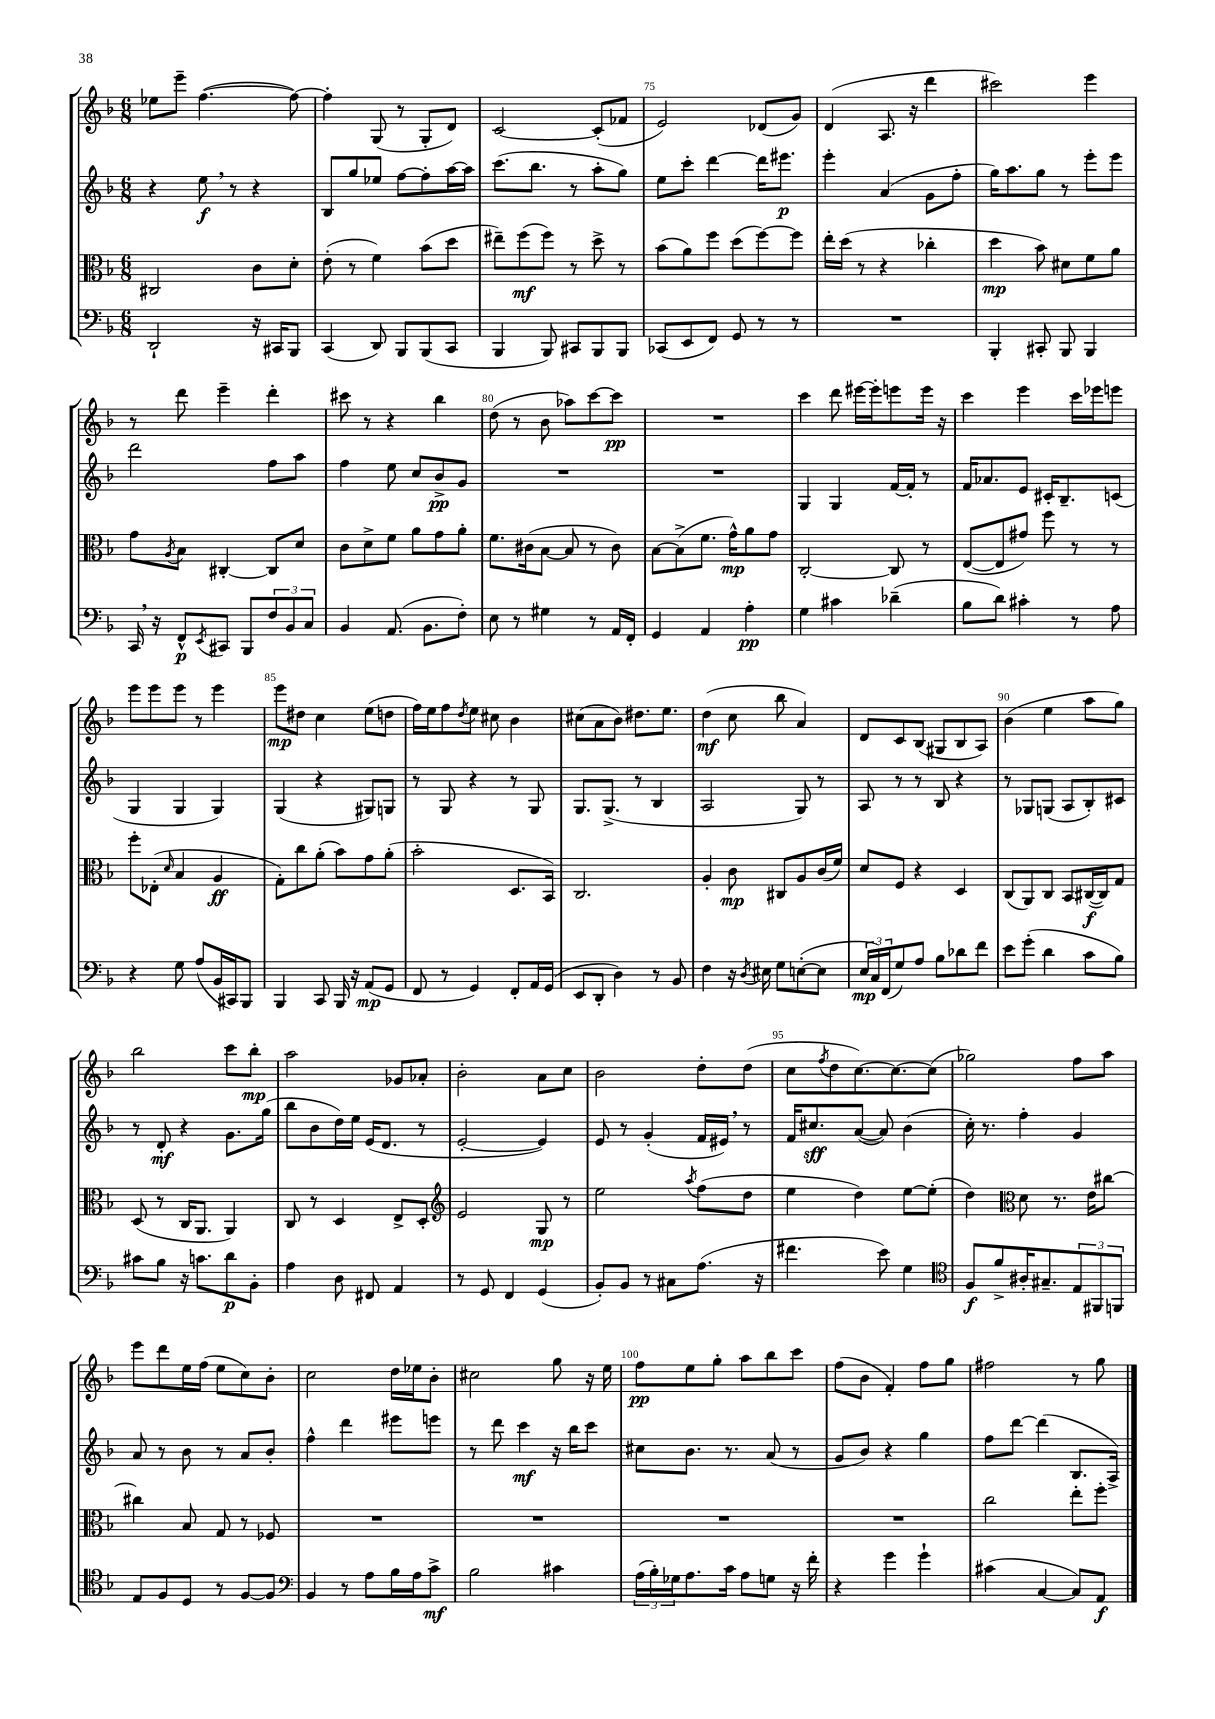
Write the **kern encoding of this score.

**kern	**kern	**kern	**kern
*staff4	*staff3	*staff2	*staff1
*clefF4	*clefC3	*clefG2	*clefG2
*k[b-]	*k[b-]	*k[b-]	*k[b-]
*M6/8	*M6/8	*M6/8	*M6/8
2DD`/	2C#/	4r	8ee-\L
.	.	.	8eee~\J
.	.	8ee\	([4.ff\
.	.	8r	.
16r	8c\L	4r	.
16CC#/LK	.	.	.
8BBB-/J	8d'\J	.	8ff\_)
=	=	=	=
(4CC/	(8e'\	8B-/L	4ff'\]
.	8r	8gg/	.
8DD/)	4f\)	8ee-/J	(8G/
8BBB-/L	.	[8ff\L	8r
(8BBB-/	(8b-\L	8ff'\]	8G'/L
8CC/J	8dd\J	[16aa\L	8d/J)
.	.	16aa\]JJ	.
=	=	=	=
4BBB-/	8ee#~\L)	(8.ccc\L	[2c/
.	(8ff\	.	.
.	.	8.bb-\J	.
8BBB-/)	8ff\J)	.	.
8CC#/L	8r	8r	.
8BBB-/	8dd^\	8aa'\L	(8c'/]L
8BBB-/J	8r	8gg\J)	8f-/J
=	=	=	=
(8CC-/L	(8b-\L	8ee\L	2e/)
8EE/	8a\)	8ccc'\J	.
8FF/J)	8ff\J	[4ddd\	.
8GG/	(8dd\L	.	.
8r	[8ff\)	16ddd\]LK	(8d-/L
.	.	8.eee#\J	.
8r	8ff\]J	.	8g/J)
=	=	=	=
2.r	16ee'\LL	4eee'\	(4d/
.	(16dd\JJ	.	.
.	8r	.	.
.	4r	(4a/	8.A/
.	.	.	16r
.	4cc-'\	8g\L	4ddd\
.	.	8ff'\J	.
=	=	=	=
4BBB-'/	4dd\	16gg\LK)	2ccc#\)
.	.	8.aa\	.
8CC#'/	8b-\)	8gg\J	.
8BBB-/	8d#\L	8r	.
4BBB-/	8f\	8eee'\L	4eee\
.	8a\J	8eee\J	.
=	=	=	=
16CC/	8g\L	2ddd\	8r
16r	.	.	.
.	8qA/	.	.
8FF^^/L	8B-\J	.	8ddd\
8qEE/	.	.	.
8CC#/J	[4C#'/	.	4eee~\
8BBB-/L	.	.	.
12F/	8C#/]L	8ff\L	4ddd'\
12BB-/	.	.	.
.	8d/J	8aa\J	.
12C/J	.	.	.
=	=	=	=
4BB-/	8c\L	4ff\	8ccc#\
.	8d^\	.	8r
(8.AA/	8f\J	8ee\	4r
.	8a\L	8cc/L	.
8.BB-\L	.	.	.
.	8g\	8b-^/	4bb-\
8F'\J)	8a'\J	8g/J	.
=	=	=	=
8E\	8.f\L	2.r	(8dd\
8r	.	.	8r
.	(16c#\k	.	.
4G#\	[8B-\J	.	8b-\
.	8B-/]	.	8aa-\L)
8r	8r	.	[8ccc\
16AA/LL	8c#\)	.	8ccc\]J
16FF'/JJ	.	.	.
=	=	=	=
4GG/	[8B-\L	2.r	2.r
.	(8B-^\]	.	.
4AA/	8.f\J	.	.
.	16g^^\LK)	.	.
4A'\	8a\	.	.
.	8g\J	.	.
=	=	=	=
4G\	[2C'/	4G/	4ccc\
4c#\	.	4G/	8ddd\
.	.	.	[16eee#\LL
.	.	.	16eee#'\]J
(4d-~\	8C/]	[16f/LL	8eee\
.	.	16f'/]JJ	.
.	8r	8r	16eee\Jk
.	.	.	16r
=	=	=	=
8B-\L	([8E/L	16f/LK	4ccc\
.	.	8.a-/	.
8d\J)	8E/]	.	.
4c#'\	8g#/J)	8e/J	4eee\
.	8ff\	16c#'/LK	.
.	.	8.B-~/	.
8r	8r	.	16ccc\LL
.	.	.	16eee-\J
8A\	8r	(8c/J	8eee\J
=	=	=	=
4r	8ff'\L	4G/	8eee\L
.	(8E-'\J	.	8eee\
.	16qqd/	.	.
8G\	4B-/	4G/	8eee\J
(8A/L	.	.	8r
16BB-/L	4A/	4G/)	4eee\
16CC#/J)	.	.	.
8BBB-/J	.	.	.
=	=	=	=
4BBB-/	8G'\L)	(4G/	8eee\L
.	8cc\	.	8dd#\J
8CC/	(8a'\J	4r	4cc\
16BBB-/	8b-\L)	.	.
16r	.	.	.
(8AA/L	8g\	8G#/L)	(8ee\L
8GG/J	(8a'\J	8G/J	8dd\J
=	=	=	=
8FF/	2b-'\	8r	16ff\LL)
.	.	.	16ee\J
8r	.	8G/	8ff\
.	.	.	8qdd/
4GG/)	.	4r	8ee\J
.	.	.	8cc#\
8FF'/L	8.D/L	8r	4b-\
16AA/L	.	8G/	.
(16GG/JJ	16BB-/Jk)	.	.
=	=	=	=
8EE/L	2.C/	8.G/L	(8cc#\L
8DD'/J	.	.	8a\
.	.	(8.G^/J	.
4D\)	.	.	8b-\J)
.	.	8r	8.dd#\L
8r	.	4B-/	.
.	.	.	8.ee\J
8BB-/	.	.	.
=	=	=	=
4F\	4A'/	2A/	(4dd\
16r	8c\	.	8cc\
8qD/	.	.	.
16E#\	.	.	.
8G\L	8C#/L	.	8bb-\
([8E'\	8A/	8G/)	4a/)
8E\]J	(16c/L	8r	.
.	16f/JJ)	.	.
=	=	=	=
24E/LL	8d/L	8A/	8d/L
24C/)	.	.	.
(24FF/J	.	.	.
8G/)	8F/J	8r	8c/
8A/J	4r	8r	(8B-/J
8B-\L	.	8B-/	8G#/L
8d-\	4D/	4r	8B-/
8f\J	.	.	8A/J)
=	=	=	=
8e\L	(8C/L	8r	(4b-\
(8g'\J	8AA/)	8G-/L	.
4d\	8C/J	(8G/J	4ee\
.	8BB-/L	8A/L	.
8c\L	([16C#/L	8B-'/)	8aa\L
.	16C#/]J)	.	.
8B-\J)	8G/J	8c#/J	8gg\J)
=	=	=	=
8c#\L	(8D/	8r	2bb-\
8B-\J	8r	8d'/	.
16r	16C/LK	4r	.
8.c\L	8.AA/J	.	.
8d\	4AA/)	8.g\L	8ccc\L
8BB-'\J	.	.	8bb-'\J
.	.	(16gg\Jk	.
=	=	=	=
4A\	8C/	8bb-\L	2aa\
.	8r	8b-\	.
8D\	4D/	16dd\L)	.
.	.	16ee\JJ	.
8FF#/	.	(16e/LK	.
.	.	8.d/J	.
4AA/	8E^/L	.	8g-/L
.	8D'/J	8r	8a-'/J
=	=	=	=
*	*clefG2	*	*
8r	2e/	[2e'/	2b-'\
8GG/	.	.	.
4FF/	.	.	.
(4GG/	8G/	4e/])	8a\L
.	8r	.	8cc\J
=	=	=	=
8BB-'/L)	2ee\	8e/	2b-\
8BB-/J	.	8r	.
8r	.	(4g'/	.
8C#\L	.	.	.
.	8qaa/	.	.
(8.A\J	(8ff\L	16f/LL	8dd'\L
.	.	16e#/JJ)	.
.	8dd\J	8r	(8dd\J
16r	.	.	.
=	=	=	=
4.f#\	4ee\	16f/LK	8cc\L
.	.	8.cc#/	.
.	.	.	8qff/
.	.	.	8dd\
.	4dd\)	([8a/J	[8.cc\)
8e\)	.	8a/])	.
.	.	.	8.cc\_
4G\	[8ee\L	(4b-\	.
.	(8ee'\]J	.	(8cc\]J
=	=	=	=
*clefC4	*	*	*
8F/L	4dd\)	16cc'\)	2gg-\)
.	.	8.r	.
8f^/	.	.	.
*	*clefC3	*	*
16A#'/K	8d\	4ff'\	.
8.G#~/	.	.	.
.	8.r	.	.
12E/	.	4g/	8ff\L
.	16e\LK	.	.
12FF#/	.	.	.
.	[8cc#\J	.	8aa\J
12FF/J	.	.	.
=	=	=	=
8E/L	4cc#\]	8a/	8eee\L
8F/	.	8r	8ddd\
8D/J	8B-/	8b-\	16ee\L
.	.	.	(16ff\JJ
8r	8G/	8r	8ee\L
[8F/L	8r	8a/L	8cc\)
8F/]J	8F-/	8b-'/J	8b-'\J
=	=	=	=
*clefF4	*	*	*
4BB-/	2.r	4ff^^\	2cc\
8r	.	4ddd\	.
8A\L	.	.	.
16B-\L	.	8eee#\L	16dd\LL
16A\J	.	.	16ee-\J
8c^\J	.	8eee\J	8b-'\J
=	=	=	=
2B-\	2.r	8r	2cc#\
.	.	8ddd\	.
.	.	4ccc\	.
4c#\	.	16r	8gg\
.	.	16bb-\LK	.
.	.	8ccc\J	16r
.	.	.	16ee\
=	=	=	=
(24A\LL	2.r	8cc#\L	8ff\L
24B-'\)	.	.	.
24G-\J	.	.	.
8.A\	.	8.b-\J	8ee\
.	.	.	8gg'\J
16c\Jk	.	8.r	.
8A\L	.	.	8aa\L
8G\J	.	(8a/	8bb-\
16r	.	8r	8ccc\J
16f'\	.	.	.
=	=	=	=
4r	2.r	8g/L	(8ff\L
.	.	8b-/J)	8b-\J
4g\	.	4r	4f'/)
4g`\	.	4gg\	8ff\L
.	.	.	8gg\J
=	=	=	=
(4c#\	2cc\	8ff\L	2ff#\
.	.	[8ddd\J	.
[4C/	.	(4ddd\]	.
8C/]L)	8ee'\L	8.B-/L	8r
8AA/J	8ff'\J	.	8gg\
.	.	16A^/Jk)	.
==	==	==	==
*-	*-	*-	*-
